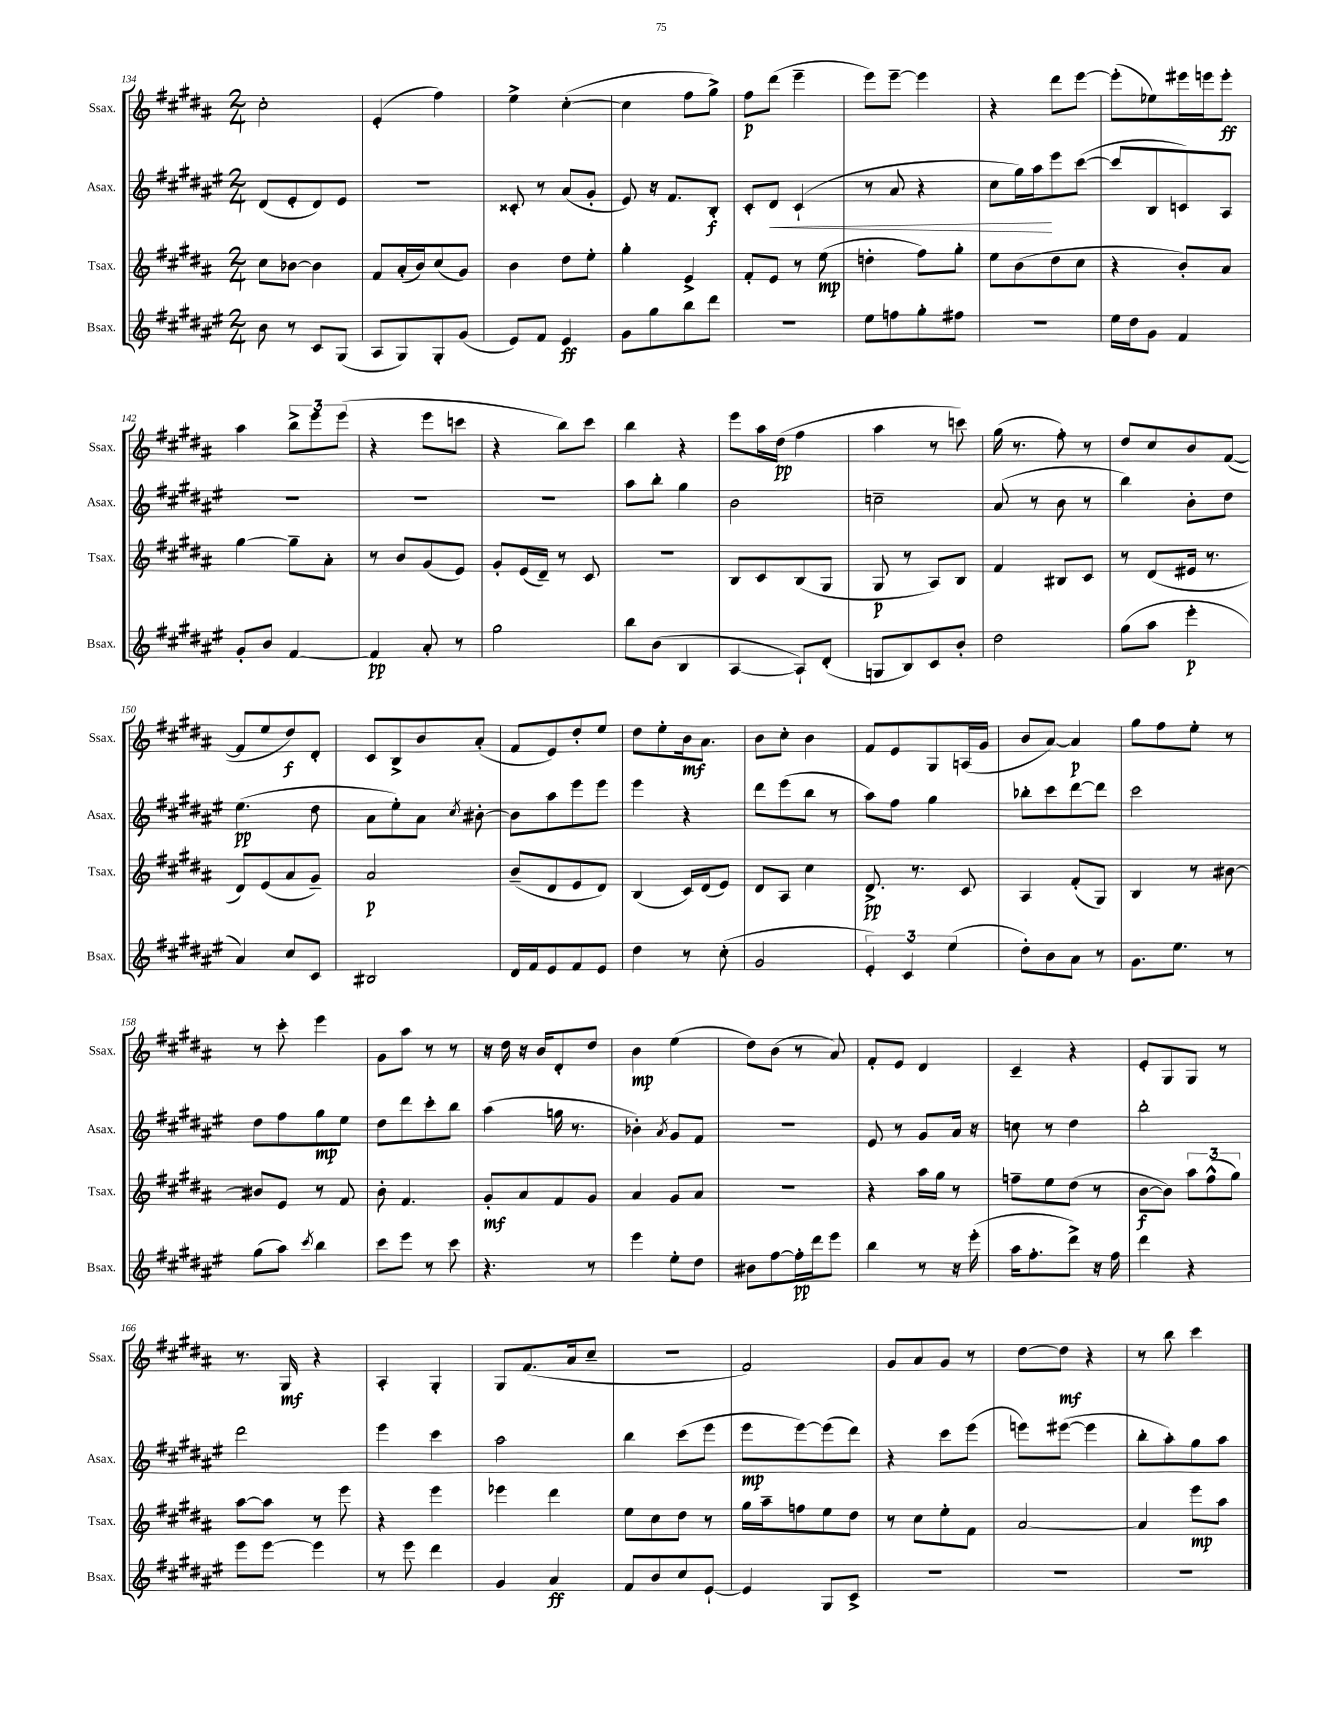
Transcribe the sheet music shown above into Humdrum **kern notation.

**kern	**dynam	**kern	**dynam	**kern	**dynam	**kern	**dynam
*part4	*part4	*part3	*part3	*part2	*part2	*part1	*part1
*staff4	*staff4	*staff3	*staff3	*staff2	*staff2	*staff1	*staff1
*I"Bsax.	*	*I"Tsax.	*	*I"Asax.	*	*I"Ssax.	*
*I'Bsax.	*	*I'Tsax.	*	*I'Asax.	*	*I'Ssax.	*
*clefG2	*	*clefG2	*	*clefG2	*	*clefG2	*
*k[f#c#g#d#a#e#]	*	*k[f#c#g#d#a#]	*	*k[f#c#g#d#a#e#]	*	*k[f#c#g#d#a#]	*
*M2/4	*	*M2/4	*	*M2/4	*	*M2/4	*
=134	=134	=134	=134	=134	=134	=134	=134
8b\	.	8cc#\L	.	(8d#/L	.	2cc#'\	.
8r	.	[8b-X\J	.	8e#'/	.	.	.
8c#/L	.	4b-\]	.	8d#/)	.	.	.
(8G#/J	.	.	.	8e#/J	.	.	.
=135	=135	=135	=135	=135	=135	=135	=135
8A#/L	.	8f#/L	.	2r	.	(4e'/	.
8G#/)	.	(16a#'/L	.	.	.	.	.
.	.	16b/J)	.	.	.	.	.
8G#'/	.	(8cc#/	.	.	.	4ff#\)	.
(8g#/J	.	8g#/J)	.	.	.	.	.
=136	=136	=136	=136	=136	=136	=136	=136
8e#/L)	.	4b\	.	8c##X'/	.	4ee^\	.
8f#/J	.	.	.	8r	.	.	.
4e#/	ff	8dd#\L	.	(8a#/L	.	([4cc#'\	.
.	.	8ee'\J	.	8g#'/J	.	.	.
=137	=137	=137	=137	=137	=137	=137	=137
8g#\L	.	4gg#'\	.	8e#/)	.	4cc#\]	.
8gg#\	.	.	.	16r	.	.	.
.	.	.	.	8.f#/L	.	.	.
8bb\	.	4e^/	.	.	.	8ff#\L	.
8ddd#\J	.	.	.	8B'/J	f	8gg#^\J)	.
=138	=138	=138	=138	=138	=138	=138	=138
2r	.	8f#'/L	.	8c#'/L	.	8ff#\L	p
!	!	!	!	!	!LO:HP:b	!	!
.	.	8e/J	.	8d#/J	<	(8ddd#\J	.
.	.	8r	.	(4c#`/	.	4eee~\	.
.	.	(8ee\	mp	.	.	.	.
=139	=139	=139	=139	=139	=139	=139	=139
8ee#\L	.	4ddn'\	.	8r	.	8eee\L)	.
8ffn\	.	.	.	8a#/	.	[8eee~\J	.
8gg#'\	.	8ff#\L)	.	4r	.	4eee\]	.
8ff#X\J	.	8gg#'\J	.	.	.	.	.
=140	=140	=140	=140	=140	=140	=140	=140
2r	.	8ee\L	.	8cc#\L	.	4r	.
.	.	(8b\	.	16gg#\L)	.	.	.
.	.	.	.	16aa#\J	.	.	.
.	.	8dd#\	.	8eee#\	[	8ddd#\L	.
.	.	8cc#\J	.	([8ccc#\J	.	[8eee\J	.
=141	=141	=141	=141	=141	=141	=141	=141
16ee#\LL	.	4r	.	8ccc#/L]	.	(8eee'\L]	.
16dd#\J	.	.	.	.	.	.	.
8g#\J	.	.	.	8B/	.	8ee-X\)	.
4f#/	.	8b'/L)	.	8cn/)	.	16eee#X\L	.
.	.	.	.	.	.	16eeen\J	.
.	.	8a#/J	.	8A#/J	.	8eee'\J	ff
!!LO:LB:g=z
=142	=142	=142	=142	=142	=142	=142	=142
8g#'/L	.	[4gg#\	.	2r	.	4aa#\	.
8b/J	.	.	.	.	.	.	.
[4f#/	.	8gg#~\L]	.	.	.	12bb^\L	.
.	.	.	.	.	.	12eee\	.
.	.	8a#'\J	.	.	.	.	.
.	.	.	.	.	.	(12eee\J	.
=143	=143	=143	=143	=143	=143	=143	=143
4f#/]	pp	8r	.	2r	.	4r	.
.	.	8b/L	.	.	.	.	.
8a#'/	.	(8g#/	.	.	.	8eee\L	.
8r	.	8e/J)	.	.	.	8cccn\J	.
=144	=144	=144	=144	=144	=144	=144	=144
2gg#\	.	8g#'/L	.	2r	.	4r	.
.	.	(16e/L	.	.	.	.	.
.	.	16d#~/JJ)	.	.	.	.	.
.	.	8r	.	.	.	8bb\L)	.
.	.	8c#/	.	.	.	8ccc#\J	.
=145	=145	=145	=145	=145	=145	=145	=145
8bb\L	.	2r	.	8aa#\L	.	4bb\	.
(8b\J	.	.	.	8bb'\J	.	.	.
4B/	.	.	.	4gg#\	.	4r	.
=146	=146	=146	=146	=146	=146	=146	=146
[4A#/	.	8B/L	.	2b\	.	8eee\L	.
.	.	8c#/	.	.	.	16aa#\L	.
.	.	.	.	.	.	(16dd#\JJ	pp
8A#`/L])	.	(8B/	.	.	.	4ff#\	.
(8d#'/J	.	8G#/J	.	.	.	.	.
=147	=147	=147	=147	=147	=147	=147	=147
8Gn/L	.	8G#/	p	2ccn~\	.	4aa#\	.
8B/)	.	8r	.	.	.	.	.
8c#/	.	8A#/L)	.	.	.	8r	.
8b'/J	.	8B/J	.	.	.	8cccn\)	.
=148	=148	=148	=148	=148	=148	=148	=148
2dd#\	.	4f#/	.	(8a#/	.	(16gg#\	.
.	.	.	.	.	.	8.r	.
.	.	.	.	8r	.	.	.
.	.	8B#X/L	.	8b\	.	8ff#'\)	.
.	.	8c#/J	.	8r	.	8r	.
=149	=149	=149	=149	=149	=149	=149	=149
(8gg#\L	.	8r	.	4bb\)	.	8dd#/L	.
8aa#\J	.	(8d#/L	.	.	.	8cc#/	.
4eee#'\	p	16e#X/Jk	.	8b'\L	.	8b/	.
.	.	8.r	.	.	.	.	.
.	.	.	.	8dd#\J	.	([8f#/J	.
!!LO:LB:g=z
=150	=150	=150	=150	=150	=150	=150	=150
4a#/)	.	8d#/L)	.	(4.ee#\	pp	8f#/L]	.
.	.	(8e/	.	.	.	8ee/	.
8cc#/L	.	8a#/	.	.	.	8dd#/)	f
8c#/J	.	8g#~/J)	.	8dd#\	.	8d#'/J	.
=151	=151	=151	=151	=151	=151	=151	=151
2B#X/	.	2a#/	p	8a#\L	.	8c#/L	.
.	.	.	.	8ee#'\)	.	8B^/	.
.	.	.	.	8a#\J	.	8b/	.
.	.	.	.	8qcc#/	.	.	.
.	.	.	.	[8b#X'\	.	(8a#'/J	.
=152	=152	=152	=152	=152	=152	=152	=152
16d#/LL	.	(8b~/L	.	8b#\L]	.	8f#/L	.
16f#/J	.	.	.	.	.	.	.
8e#/	.	8d#/	.	8aa#\	.	8e/)	.
8f#/	.	8e/	.	8eee#\	.	8dd#'/	.
8e#/J	.	8d#/J)	.	8eee#\J	.	8ee/J	.
=153	=153	=153	=153	=153	=153	=153	=153
4dd#\	.	(4B/	.	4eee#\	.	8dd#\L	.
.	.	.	.	.	.	8ee'\	.
8r	.	16c#/LL)	.	4r	.	16b\k	mf
.	.	(16d#/J	.	.	.	8.a#\J	.
(8cc#'\	.	8e/J)	.	.	.	.	.
=154	=154	=154	=154	=154	=154	=154	=154
2g#/	.	8d#/L	.	8ddd#\L	.	8b\L	.
.	.	8A#/J	.	(8eee#\	.	8cc#'\J	.
.	.	4cc#\	.	8bb\J	.	4b\	.
.	.	.	.	8r	.	.	.
=155	=155	=155	=155	=155	=155	=155	=155
6e#'/)	.	8.d#^/	pp	8aa#\L)	.	8f#/L	.
.	.	.	.	8ff#\J	.	8e/	.
6c#/	.	.	.	.	.	.	.
.	.	8.r	.	.	.	.	.
.	.	.	.	4gg#\	.	8G#/	.
(6ee#\	.	.	.	.	.	.	.
.	.	8c#/	.	.	.	(16An/L	.
.	.	.	.	.	.	16g#/JJ	.
=156	=156	=156	=156	=156	=156	=156	=156
8dd#'\L)	.	4A#/	.	8bb-X'\L	.	8b/L	.
8b\	.	.	.	8ccc#\	.	[8a#/J)	.
8a#\J	.	(8f#'/L	.	[8ddd#\	.	4a#/]	p
8r	.	8G#/J)	.	8ddd#\J]	.	.	.
=157	=157	=157	=157	=157	=157	=157	=157
8.g#\L	.	4B/	.	2ccc#\	.	8gg#\L	.
.	.	.	.	.	.	8ff#\	.
8.ee#\J	.	.	.	.	.	.	.
.	.	8r	.	.	.	8ee'\J	.
8r	.	[8b#X\	.	.	.	8r	.
!!LO:LB:g=z
=158	=158	=158	=158	=158	=158	=158	=158
(8gg#\L	.	8b#X/L]	.	8dd#\L	.	8r	.
8aa#\J)	.	8e/J	.	8ff#\	.	8ccc#'\	.
8qccc#/	.	.	.	.	.	.	.
4bb\	.	8r	.	8gg#\	mp	4eee\	.
.	.	8f#/	.	8ee#\J	.	.	.
=159	=159	=159	=159	=159	=159	=159	=159
8ccc#\L	.	8b'\	.	8dd#\L	.	8g#\L	.
8eee#\J	.	4.f#/	.	8ddd#\	.	8aa#\J	.
8r	.	.	.	8ccc#'\	.	8r	.
8ccc#\	.	.	.	8bb\J	.	8r	.
=160	=160	=160	=160	=160	=160	=160	=160
4.r	.	8g#'/L	mf	(4aa#\	.	16r	.
.	.	.	.	.	.	16dd#\	.
.	.	8a#/	.	.	.	16r	.
.	.	.	.	.	.	16b/KL	.
.	.	8f#/	.	16ggn\	.	8d#'/	.
.	.	.	.	8.r	.	.	.
8r	.	8g#/J	.	.	.	8dd#/J	.
=161	=161	=161	=161	=161	=161	=161	=161
4eee#\	.	4a#/	.	4b-X'\)	.	4b\	mp
.	.	.	.	8qa#/	.	.	.
8ee#'\L	.	8g#/L	.	8g#/L	.	(4ee\	.
8dd#\J	.	8a#/J	.	8f#/J	.	.	.
=162	=162	=162	=162	=162	=162	=162	=162
8b#X\L	.	2r	.	2r	.	8dd#\L)	.
[8ff#\	.	.	.	.	.	(8b\J	.
16ff#'\L]	pp	.	.	.	.	8r	.
16ddd#\J	.	.	.	.	.	.	.
8eee#\J	.	.	.	.	.	8a#/)	.
=163	=163	=163	=163	=163	=163	=163	=163
4bb\	.	4r	.	8e#/	.	8f#'/L	.
.	.	.	.	8r	.	8e/J	.
8r	.	16aa#\LL	.	8g#/L	.	4d#/	.
.	.	16gg#\JJ	.	.	.	.	.
16r	.	8r	.	16a#/Jk	.	.	.
(16eee#'\	.	.	.	16r	.	.	.
=164	=164	=164	=164	=164	=164	=164	=164
16aa#\KL	.	8ffn~\L	.	8ccn\	.	4c#~/	.
8.ff#'\	.	.	.	.	.	.	.
.	.	8ee\	.	8r	.	.	.
8ddd#^\J)	.	(8dd#\J	.	4dd#\	.	4r	.
16r	.	8r	.	.	.	.	.
16ff#\	.	.	.	.	.	.	.
=165	=165	=165	=165	=165	=165	=165	=165
4ddd#\	.	[8b\L	f	2bb'\	.	8e'/L	.
.	.	8b\J])	.	.	.	8G#/	.
4r	.	12aa#\L	.	.	.	8G#/J	.
.	.	(12ff#^^\	.	.	.	.	.
.	.	.	.	.	.	8r	.
.	.	12gg#\J)	.	.	.	.	.
!!LO:LB:g=z
=166	=166	=166	=166	=166	=166	=166	=166
8eee#\L	.	[8aa#\L	.	2ddd#\	.	8.r	.
[8eee#\J	.	8aa#\J]	.	.	.	.	.
.	.	.	.	.	.	16G#/	mf
4eee#\]	.	8r	.	.	.	4r	.
.	.	8eee\	.	.	.	.	.
=167	=167	=167	=167	=167	=167	=167	=167
8r	.	4r	.	4eee#\	.	4A#'/	.
8eee#\	.	.	.	.	.	.	.
4ddd#\	.	4eee\	.	4ccc#\	.	4G#'/	.
=168	=168	=168	=168	=168	=168	=168	=168
4g#/	.	4eee-X\	.	2aa#\	.	8G#/L	.
.	.	.	.	.	.	(8.f#/	.
4a#/	ff	4ddd#\	.	.	.	.	.
.	.	.	.	.	.	16a#/k	.
.	.	.	.	.	.	8cc#~/J	.
=169	=169	=169	=169	=169	=169	=169	=169
8f#/L	.	8ee\L	.	4bb\	.	2r	.
8b/	.	8cc#\	.	.	.	.	.
8cc#/	.	8dd#\J	.	(8ccc#\L	.	.	.
[8e#`/J	.	8r	.	8eee#\J	.	.	.
=170	=170	=170	=170	=170	=170	=170	=170
4e#/]	.	16gg#\LL	.	8eee#\L	mp	2f#/)	.
.	.	16aa#~\J	.	.	.	.	.
.	.	8ffn\	.	[8eee#\)	.	.	.
8G#/L	.	8ee\	.	(8eee#\]	.	.	.
8c#^/J	.	8dd#\J	.	8ddd#\J)	.	.	.
=171	=171	=171	=171	=171	=171	=171	=171
2r	.	8r	.	4r	.	8g#/L	.
.	.	8cc#\L	.	.	.	8a#/	.
.	.	8ee'\	.	8ccc#\L	.	8g#/J	.
.	.	8f#\J	.	(8eee#\J	.	8r	.
=172	=172	=172	=172	=172	=172	=172	=172
2r	.	[2a#/	.	8eeen\L)	.	[8dd#\L	.
.	.	.	.	([8eee#X\J	.	8dd#\J]	mf
.	.	.	.	4eee#\]	.	4r	.
=173	=173	=173	=173	=173	=173	=173	=173
2r	.	4a#/]	.	8bb'\L	.	8r	.
.	.	.	.	8aa#'\)	.	8bb\	.
.	.	8eee\L	mp	8gg#\	.	4ccc#\	.
.	.	8aa#\J	.	8aa#\J	.	.	.
==	==	==	==	==	==	==	==
*-	*-	*-	*-	*-	*-	*-	*-
